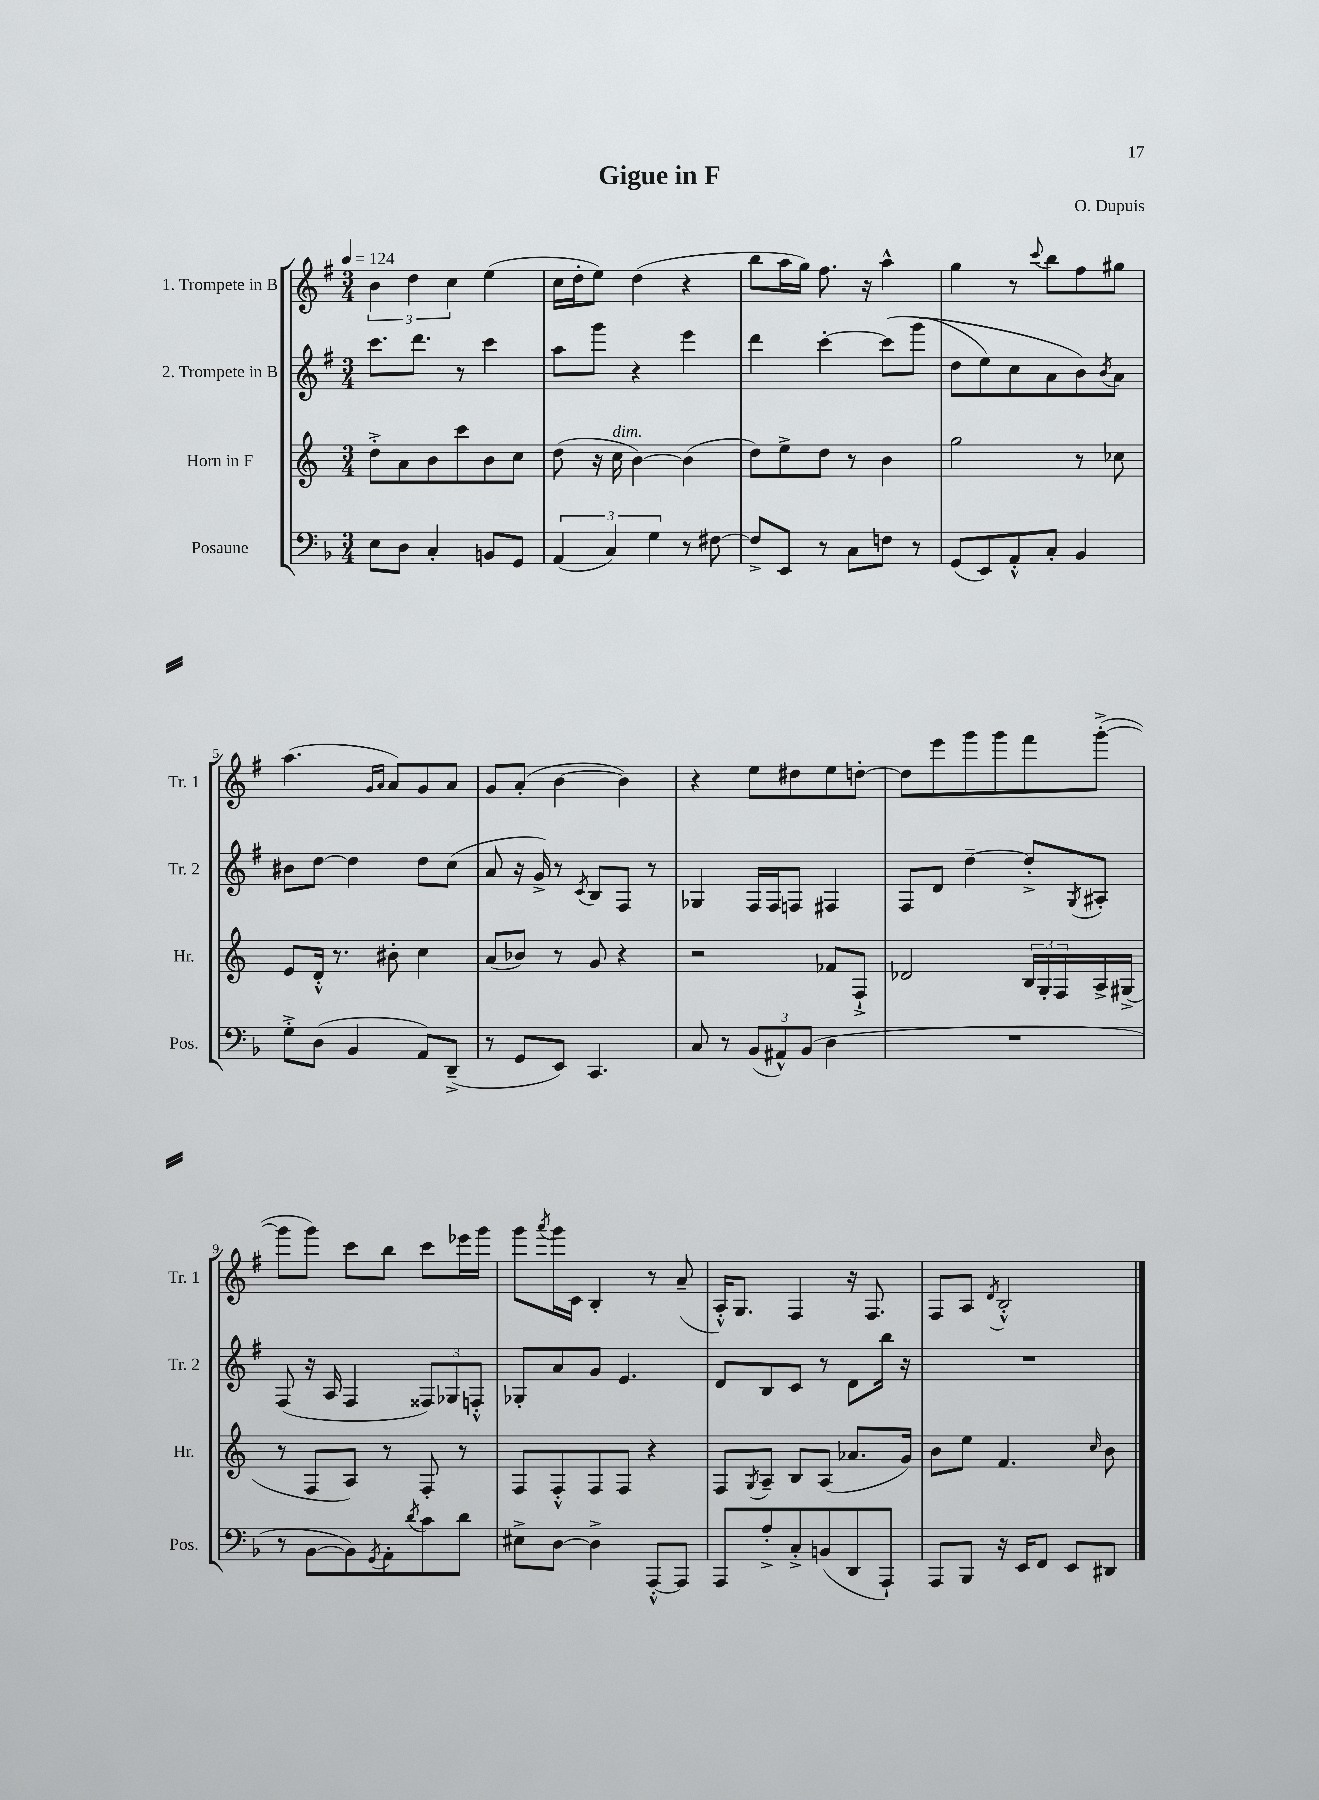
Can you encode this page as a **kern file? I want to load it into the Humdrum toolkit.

**kern	**kern	**kern	**kern
*part4	*part3	*part2	*part1
*staff4	*staff3	*staff2	*staff1
*I"Posaune	*I"Horn in F	*I"2. Trompete in B	*I"1. Trompete in B
*I'Pos.	*I'Hr.	*I'Tr. 2	*I'Tr. 1
*clefF4	*clefG2	*clefG2	*clefG2
*k[b-]	*k[]	*k[f#]	*k[f#]
*M3/4	*M3/4	*M3/4	*M3/4
*MM124	*MM124	*MM124	*MM124
=1	=1	=1	=1
8E\L	8dd'^\L	8.ccc\L	6b\
8D\J	8a\	.	.
.	.	.	6dd\
.	.	8.ddd\J	.
4C'/	8b\	.	.
.	.	.	6cc\
.	8ccc\	8r	.
8BBn/L	8b\	4ccc\	(4ee\
8GG/J	8cc\J	.	.
=2	=2	=2	=2
(6AA/	(8dd\	8aa\L	16cc\LL
.	.	.	16dd'\J
.	16r	8ggg\J	8ee\J)
6C/)	.	.	.
!	!LO:TX:a:i:t=dim.	!	!
.	16cc\	.	.
.	[4b\)	4r	(4dd\
6G\	.	.	.
8r	(4b\]	4eee\	4r
[8F#X\	.	.	.
=3	=3	=3	=3
8F#^/L]	8dd\L)	4ddd\	8bb\L
8EE/J	8ee^\	.	16aa\L
.	.	.	16gg\JJ)
8r	8dd\J	[4ccc'\	8.ff#\
8C\L	8r	.	.
.	.	.	16r
8Fn\J	4b\	(8ccc\L]	4aa^^\
8r	.	(8ggg\J	.
=4	=4	=4	=4
(8GG/L	2gg\	8dd\L	4gg\
8EE/)	.	8ee\)	.
8AA'^^/	.	8cc\	8r
.	.	.	8qqccc/
8C'/J	.	8a\	8bb\L
4BB-/	8r	8b\)	8ff#\
.	.	8qb/	.
.	8cc-X\	8a\J	8gg#X\J
!!LO:LB:g=z
=5	=5	=5	=5
8G'^\L	8e/L	8b#X\L	(4.aa\
(8D\J	16d'^^/Jk	[8dd\J	.
.	8.r	.	.
4BB-/	.	4dd\]	.
.	.	.	16qqg/LL
.	.	.	16qqa/JJ
.	8b#X'\	.	8a/L)
8AA/L)	4cc\	8dd\L	8g/
(8DD~^/J	.	(8cc\J	8a/J
=6	=6	=6	=6
8r	(8a/L	8a/	8g/L
8GG/L	8b-X/J)	16r	(8a'/J
.	.	16g^/)	.
8EE/J)	8r	8r	[4b\
.	.	8qc/	.
4.CC/	8g/	8B/L	.
.	4r	8F#/J	4b\])
.	.	8r	.
=7	=7	=7	=7
8C/	2r	4G-X/	4r
8r	.	.	.
(12BB-/L	.	16F#/LL	8ee\L
.	.	16F#/J	.
12AA#X^^/)	.	.	.
.	.	8Fn/J	8dd#X\
(12BB-/J	.	.	.
4D\	8f-X/L	4F#X/	8ee\
.	8F`^/J	.	[8ddn'\J
=8	=8	=8	=8
2.r	2d-X/	8F#/L	8dd\L]
.	.	8d/J	8eee\
.	.	[4dd~\	8ggg\
.	.	.	8ggg\
.	24B/LL	8dd'^/L]	8fff#\
.	24G'/	.	.
.	24F/	.	.
.	.	8qG/	.
.	16A^/	8A#X'/J	([8ggg'^\J
.	(16G#X^/JJ	.	.
!!LO:LB:g=z
=9	=9	=9	=9
8r	8r	(8F#/	8ggg\L]
[8BB-\L	8F/L	16r	8ggg\J)
.	.	16A/	.
8BB-\])	8A/J)	4F#/	8ccc\L
8qGG/	.	.	.
8AA'\	8r	.	8bb\J
8qd/	.	.	.
8c\	8F'/	12F##X/L)	8ccc\L
.	.	12G-X/	.
8d\J	8r	.	16eee-X\L
.	.	12Fn'^^/J	.
.	.	.	16ggg\JJ
=10	=10	=10	=10
8E#X^\L	8F/L	8G-X'/L	8ggg\L
.	.	.	8qaaa/
[8D\J	8F'^^/	8a/	16ggg\L
.	.	.	16c\JJ
4D^\]	8F/	8g/J	4B'/
.	8F/J	4.e/	.
[8AAA'^^/L	4r	.	8r
8AAA/J]	.	.	(8a~/
=11	=11	=11	=11
8AAA/L	8F/L	8d/L	16A'^^/KL)
.	.	.	8.G/J
.	8qG/	.	.
8A'^/	8A~/J	8B/	.
8C'^/	8B/L	8c/J	4F#/
(8BBn/	(8A/J	8r	.
8DD/	8.a-X/L	8d\L	16r
.	.	.	8.F#/
8AAA`/J)	.	16bb\Jk	.
.	16g/Jk)	16r	.
=12	=12	=12	=12
8AAA/L	8b\L	2.r	8F#/L
8BBB-/J	8ee\J	.	8A/J
.	.	.	8qd/
16r	4.f/	.	2B'^^/
16EE/KL	.	.	.
8FF/J	.	.	.
8EE/L	.	.	.
.	16qqcc/	.	.
8DD#X/J	8b\	.	.
==	==	==	==
*-	*-	*-	*-
